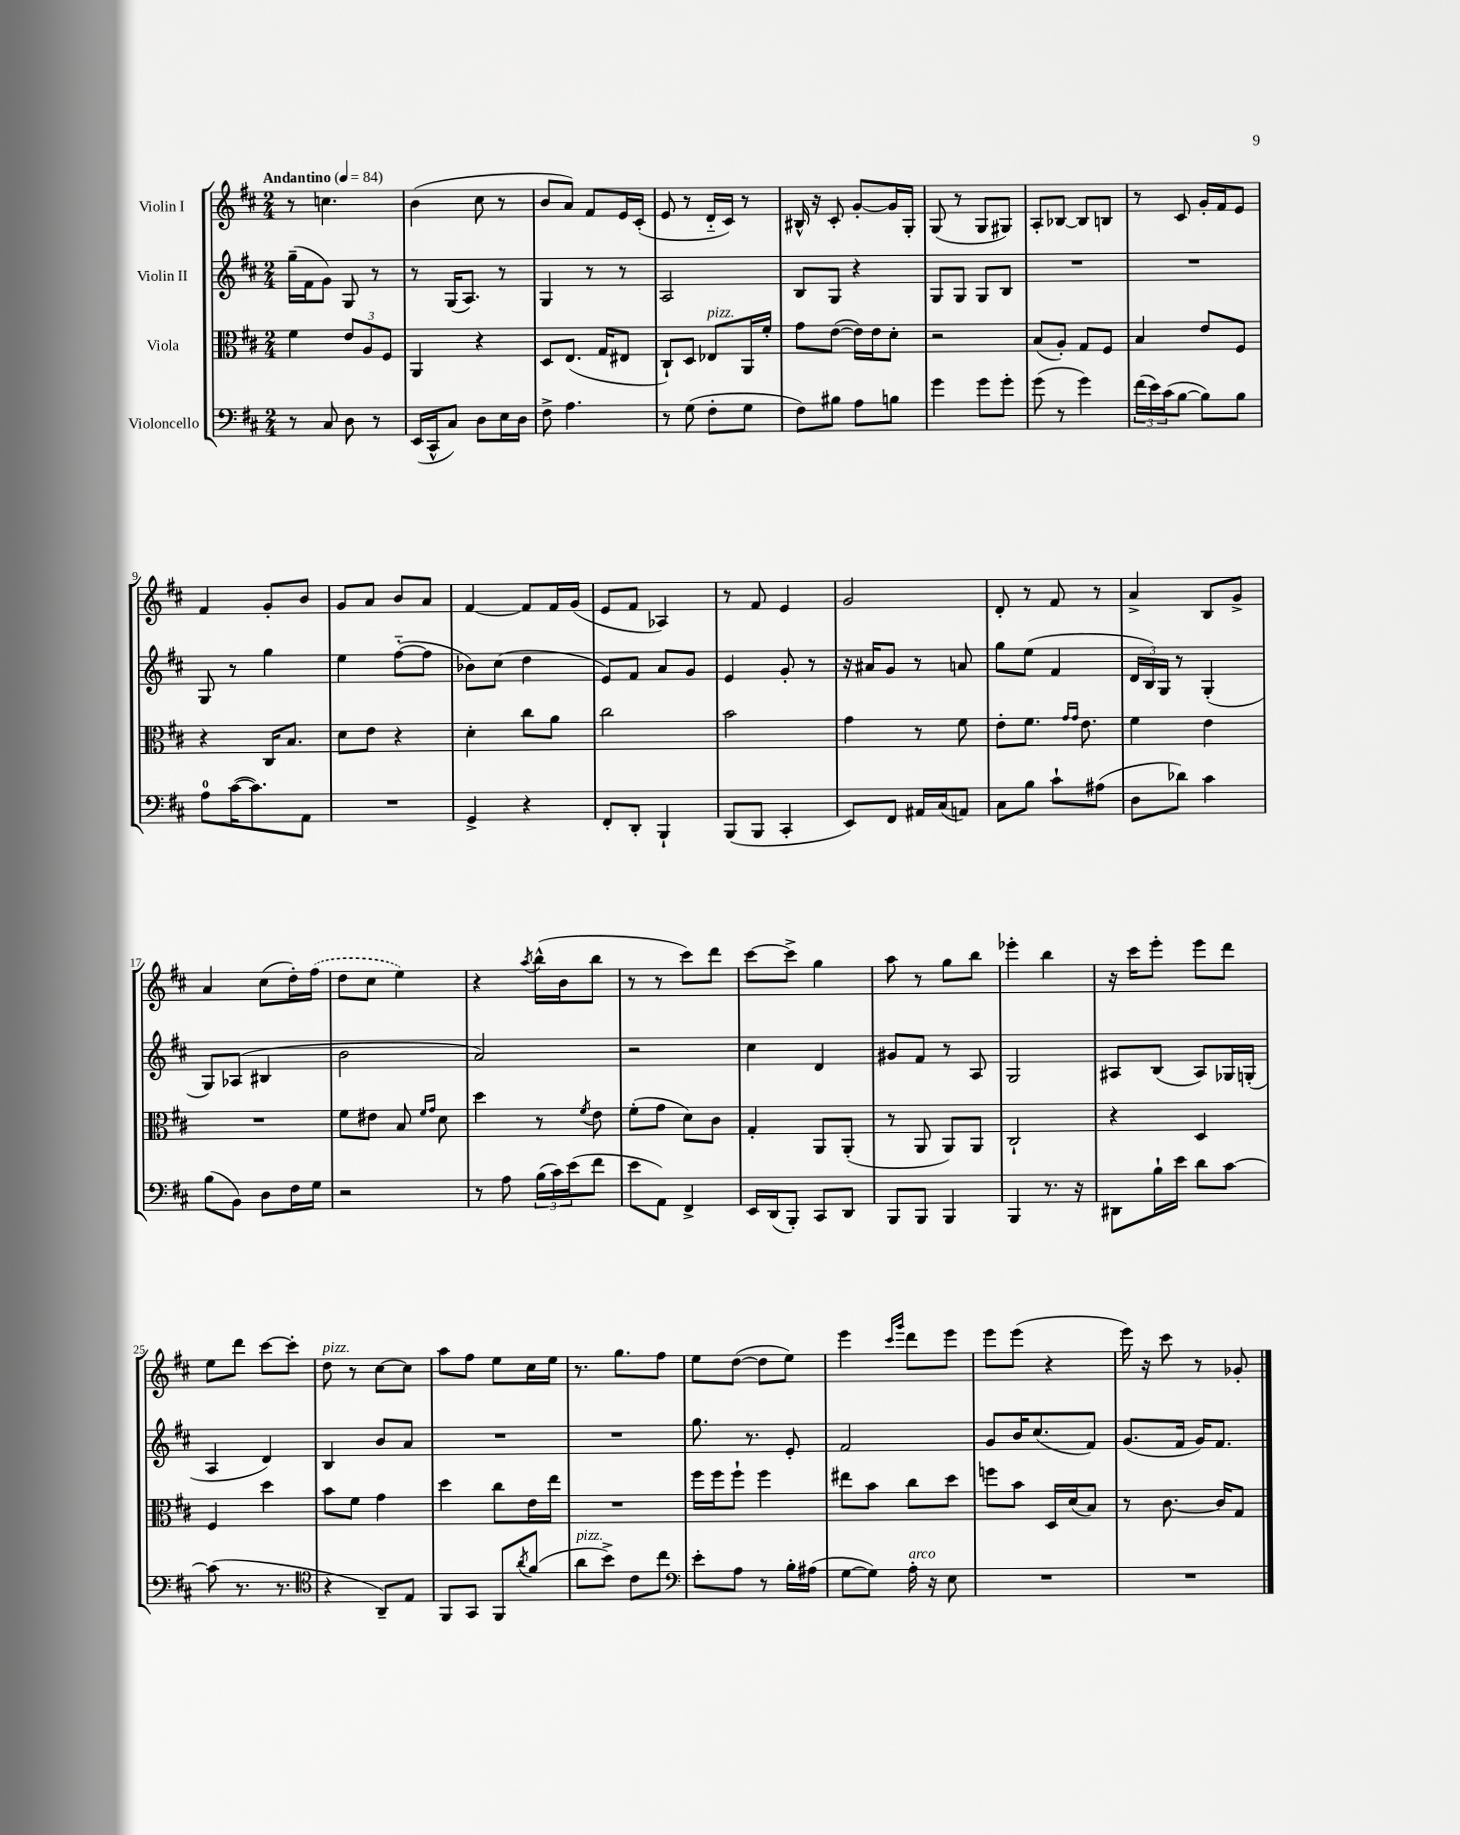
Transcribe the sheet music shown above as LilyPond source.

<<
\new StaffGroup <<
\new Staff = "s0" \with { instrumentName = "Violin I" } {
    \clef treble \key d \major \numericTimeSignature \time 2/4 \tempo "Andantino" 4 = 84
    r8 c''4. |
    b'4( cis''8 r8 |
    b'8 a'8) fis'8 e'16 cis'16-.( |
    e'8 r8 d'16-_ cis'16) r8 |
    bis16-^ r16 cis'8-. g'8~-. g'16 g16-. |
    g8( r8 g8 gis8) |
    a8-. bes8~ bes8 b8 |
    r8 cis'8 g'16-. fis'16 e'8 |
    fis'4 g'8-. b'8 |
    g'8 a'8 b'8 a'8 |
    fis'4~ fis'8 fis'16 g'16( |
    e'8 fis'8 aes4) |
    r8 fis'8 e'4 |
    g'2 |
    d'8-. r8 fis'8 r8 |
    a'4-> b8 g'8-> |
    a'4 cis''8( d''16-.) \once \slurDashed fis''16( |
    d''8 cis''8 e''4) |
    r4 \acciaccatura { a''8 } b''16-^( b'16 b''8 |
    r8 r8 cis'''8) d'''8 |
    cis'''8~ cis'''8-> g''4 |
    a''8 r8 g''8 b''8 |
    ees'''4-. b''4 |
    r16 cis'''16 e'''8-. e'''8 d'''8 |
    e''8 d'''8 cis'''8~ cis'''8-. |
    d''8^\markup { \italic "pizz." } r8 cis''8~ cis''8 |
    a''8 fis''8 e''8 cis''16 e''16 |
    r8. g''8. fis''8 |
    e''8 d''8~( d''8 e''8) |
    e'''4 \grace { cis'''16 g'''16 } d'''8 e'''8 |
    e'''8 e'''8( r4 |
    e'''16) r16 cis'''8 r8 ges'8-. \bar "|." |
}
\new Staff = "s1" \with { instrumentName = "Violin II" } {
    \clef treble \key d \major \numericTimeSignature \time 2/4
    g''16--( fis'16 g'8) g8 r8 |
    r8 g16( a8.) r8 |
    g4 r8 r8 |
    a2 |
    b8 g8 r4 |
    g8 g8 g8 b8 |
    R2 |
    R2 |
    g8 r8 g''4 |
    e''4 fis''8~-_( fis''8 |
    bes'8) cis''8( d''4 |
    e'8) fis'8 a'8 g'8 |
    e'4 g'8-. r8 |
    r16 ais'16 g'8 r8 a'8 |
    g''8 e''8( fis'4 |
    \tuplet 3/2 { d'16 b16) g16 } r8 g4-.( |
    g8) aes8( bis4 |
    b'2 |
    a'2) |
    r2 |
    cis''4 d'4 |
    gis'8 fis'8 r8 a8 |
    g2 |
    ais8 b8( ais8) ges16 g16-.( |
    a4 d'4) |
    b4 b'8 a'8 |
    R2 |
    R2 |
    g''8. r8. e'8-. |
    fis'2 |
    g'8 b'16 cis''8.( fis'8) |
    g'8.( fis'16 g'16) fis'8. \bar "|." |
}
\new Staff = "s2" \with { instrumentName = "Viola" } {
    \clef alto \key d \major \numericTimeSignature \time 2/4
    fis'4 \tuplet 3/2 { e'8 a8 fis8 } |
    a,4 r4 |
    d8 e8.( g16 eis8 |
    cis8-!) d8 ees8^\markup { \italic "pizz." } a,16 fis'16-. |
    g'8 e'8~( e'16) e'16 d'8-. |
    r2 |
    b8( a8-.) g8 fis8 |
    b4 e'8 fis8 |
    r4 cis16 b8. |
    d'8 e'8 r4 |
    d'4-. cis''8 a'8 |
    cis''2 |
    b'2 |
    g'4 r8 fis'8 |
    e'8-. fis'8. \grace { g'16 g'16 } e'8. |
    fis'4 e'4 |
    R2 |
    fis'8 eis'8 b8 \grace { fis'16 g'16 } d'8 |
    d''4 r8 \acciaccatura { fis'8 } e'8 |
    fis'8-.( g'8 d'8) cis'8 |
    g4-. a,8 a,8-.( |
    r8 a,8 a,8) a,8 |
    cis2-! |
    r4 d4 |
    fis4 d''4 |
    b'8 fis'8 g'4 |
    d''4 cis''8 e'16 e''16 |
    R2 |
    fis''16 fis''16 fis''8-! fis''4 |
    eis''8 b'8 cis''8 d''8 |
    f''8 b'8 d16 d'16( b8) |
    r8 cis'8.~ cis'16 g8 \bar "|." |
}
\new Staff = "s3" \with { instrumentName = "Violoncello" } {
    \clef bass \key d \major \numericTimeSignature \time 2/4
    r8 cis8 d8 r8 |
    e,16( cis,16-^ cis8) d8 e16 d16 |
    fis8-> a4. |
    r8 g8( fis8-. g8 |
    fis8) bis8 a8 b8 |
    g'4 g'8 g'8-. |
    g'8( r8 g'4) |
    \tuplet 3/2 { fis'16( e'16) cis'16( } b8~ b8) b8 |
    a8-0 cis'16~( cis'8.) a,8 |
    R2 |
    g,4-> r4 |
    fis,8-. d,8-. b,,4-! |
    b,,8( b,,8 cis,4-. |
    e,8) fis,8 ais,16 cis16( a,8) |
    cis8 b8 cis'8-! ais8( |
    d8 des'8) cis'4 |
    b8( b,8) d8 fis16 g16 |
    r2 |
    r8 a8 \tuplet 3/2 { b16( cis'16) e'16( } fis'8 |
    e'8 a,8) fis,4-> |
    e,16 d,16( b,,8-.) cis,8 d,8 |
    b,,8 b,,8 b,,4 |
    b,,4 r8. r16 |
    dis,8 b16-! e'16 d'8 cis'8~ |
    cis'8( r8. r8. |
    \clef tenor r4 a,8--) e8 |
    fis,8 g,8 fis,8 \acciaccatura { a'8 } fis'8( |
    a'8^\markup { \italic "pizz." } b'8->) cis'8 cis''8 |
    \clef bass e'8-. a8 r8 b16-. ais16( |
    g8~ g8) a16-.^\markup { \italic "arco" } r16 e8 |
    R2 |
    R2 \bar "|." |
}
>>
>>
